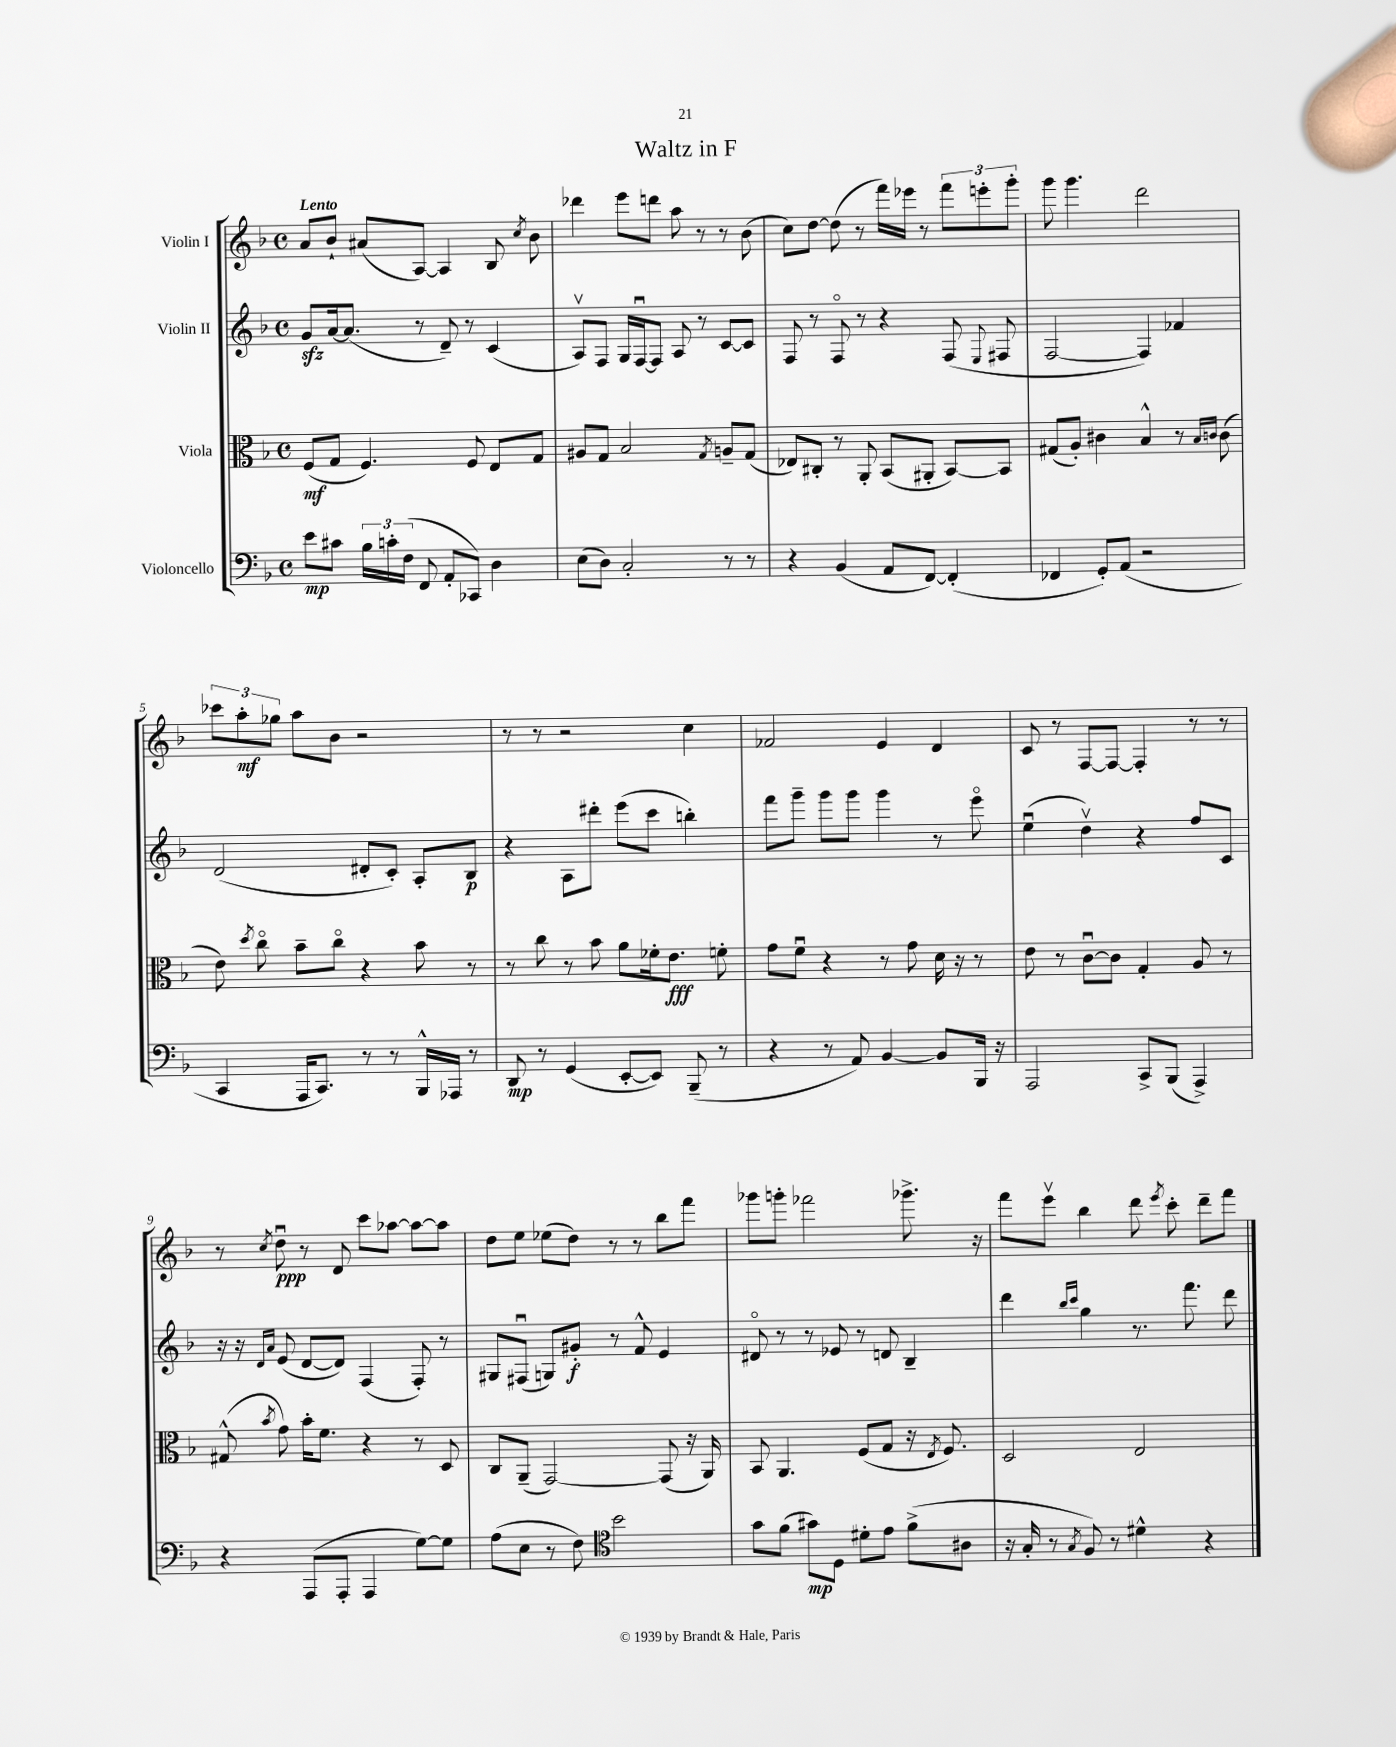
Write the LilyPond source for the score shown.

\header { title = "Waltz in F" }
<<
\new StaffGroup <<
\new Staff = "s0" \with { instrumentName = "Violin I" } {
    \clef treble \key f \major \defaultTimeSignature \time 4/4 \tempo "Lento"
    \autoBeamOff a'8[ bes'8]-! ais'8[( a8]~) a4 bes8 \acciaccatura { c''8 } bes'8 |
    des'''4 e'''8[ d'''8] a''8 r8 r8 bes'8( |
    c''8[) d''8]~ d''8( r8 f'''16[) ees'''16] r8 \tuplet 3/2 { f'''8[ e'''8-. g'''8]-. } |
    g'''8 g'''4. d'''2 |
    \tuplet 3/2 { ces'''8[ a''8-.\mf ges''8] } a''8[ bes'8] r2 |
    r8 r8 r2 c''4 |
    fes'2 e'4 d'4 |
    c'8 r8 f8[~ f8]~ f4-. r8 r8 |
    r8 \acciaccatura { c''8 } d''8\downbow\ppp r8 d'8 c'''8[ aes''8]~ aes''8[~ aes''8] |
    d''8[ e''8] ees''8[( d''8]) r8 r8 bes''8[ f'''8] |
    ges'''8[ g'''8]-. fes'''2 ges'''8.-> r16 |
    f'''8[ e'''8]\upbow bes''4 d'''8 \acciaccatura { e'''8 } c'''8-. d'''8[-- f'''8] \bar "|." |
}
\new Staff = "s1" \with { instrumentName = "Violin II" } {
    \clef treble \key f \major \defaultTimeSignature \time 4/4
    \autoBeamOff g'8[\sfz a'16~ a'8.]( r8 d'8--) r8 c'4( |
    a8[\upbow) f8] g16[ f16~\downbow f8] a8 r8 c'8[~ c'8] |
    f8 r8 f8\flageolet r8 r4 f8( \appoggiatura { e8 } fis8 |
    f2~ f4) fes'4 |
    d'2( dis'8[-. c'8]-.) a8[-. bes8]\p |
    r4 a8[ dis'''8]-. e'''8[( c'''8] b''4-.) |
    f'''8[ g'''8]-- g'''8[ g'''8] g'''4 r8 e'''8\flageolet |
    e''4\downbow( d''4\upbow) r4 f''8[ c'8] |
    r16 r16 \grace { d'16[ a'16] } e'8( d'8[~ d'8]) f4( f8-.) r8 |
    gis8[ fis8]\downbow( g8[) gis'8]-.\f r8 f'8-^ e'4 |
    dis'8\flageolet r8 r8 ees'8 r8 d'8 bes4-- |
    d'''4 \grace { bes''16[ c'''16] } g''4 r8. f'''8. d'''8 \bar "|." |
}
\new Staff = "s2" \with { instrumentName = "Viola" } {
    \clef alto \key f \major \defaultTimeSignature \time 4/4
    \autoBeamOff f8[\mf( g8] f4.) f8 e8[ g8] |
    ais8[ g8] bes2 \acciaccatura { g8 } a8[-- g8]( |
    ees8[) cis8]-. r8 a,8-. bes,8[( ais,8]-. bes,8[~) bes,8] |
    gis8[( a8]-.) cis'4 bes4-^ r8 \grace { bes16[ c'16] } c'8( |
    e'8) \acciaccatura { d''8 } c''8\flageolet bes'8[-- c''8]\flageolet r4 bes'8 r8 |
    r8 c''8 r8 bes'8 a'8[ fes'16-. e'8.]\fff f'8-. |
    g'8[ f'8]\downbow r4 r8 g'8 d'16 r16 r8 |
    e'8 r8 c'8[~\downbow c'8] g4-. a8 r8 |
    gis8-^( \acciaccatura { bes'8 } g'8) bes'16[-. f'8.] r4 r8 d8 |
    c8[ a,8]--( g,2~) g,8( r16 a,16) |
    bes,8 a,4. f8[( g8] r16 \acciaccatura { e8 } f8.) |
    d2 e2 \bar "|." |
}
\new Staff = "s3" \with { instrumentName = "Violoncello" } {
    \clef bass \key f \major \defaultTimeSignature \time 4/4
    \autoBeamOff e'8[\mp cis'8] \tuplet 3/2 { bes16[ c'16-. f16]( } f,8 a,8[-. ces,8]) d4 |
    e8[( d8]) c2-. r8 r8 |
    r4 bes,4( a,8[ f,8]~) f,4-.( |
    fes,4 g,8[-.) a,8]( r2 |
    c,4 a,,16[ c,8.]) r8 r8 bes,,16[-^ aes,,16] r8 |
    d,8\mp r8 g,4( e,8[~-. e,8]) bes,,8--( r8 |
    r4 r8 a,8) bes,4~ bes,8[ bes,,16] r16 |
    a,,2 c,8[-> bes,,8]( a,,4->) |
    r4 a,,8[( a,,8]-. a,,4 g8[~) g8] |
    a8[( e8] r8 f8) \clef tenor bes'2 |
    g'8[ f'8]( gis'8[\mp) d8] dis'8[-. e'8] f'8[->( ais8] |
    r16 g16-. r8 \acciaccatura { g8 } f8) r8 dis'4-^ r4 \bar "|." |
}
>>
>>
